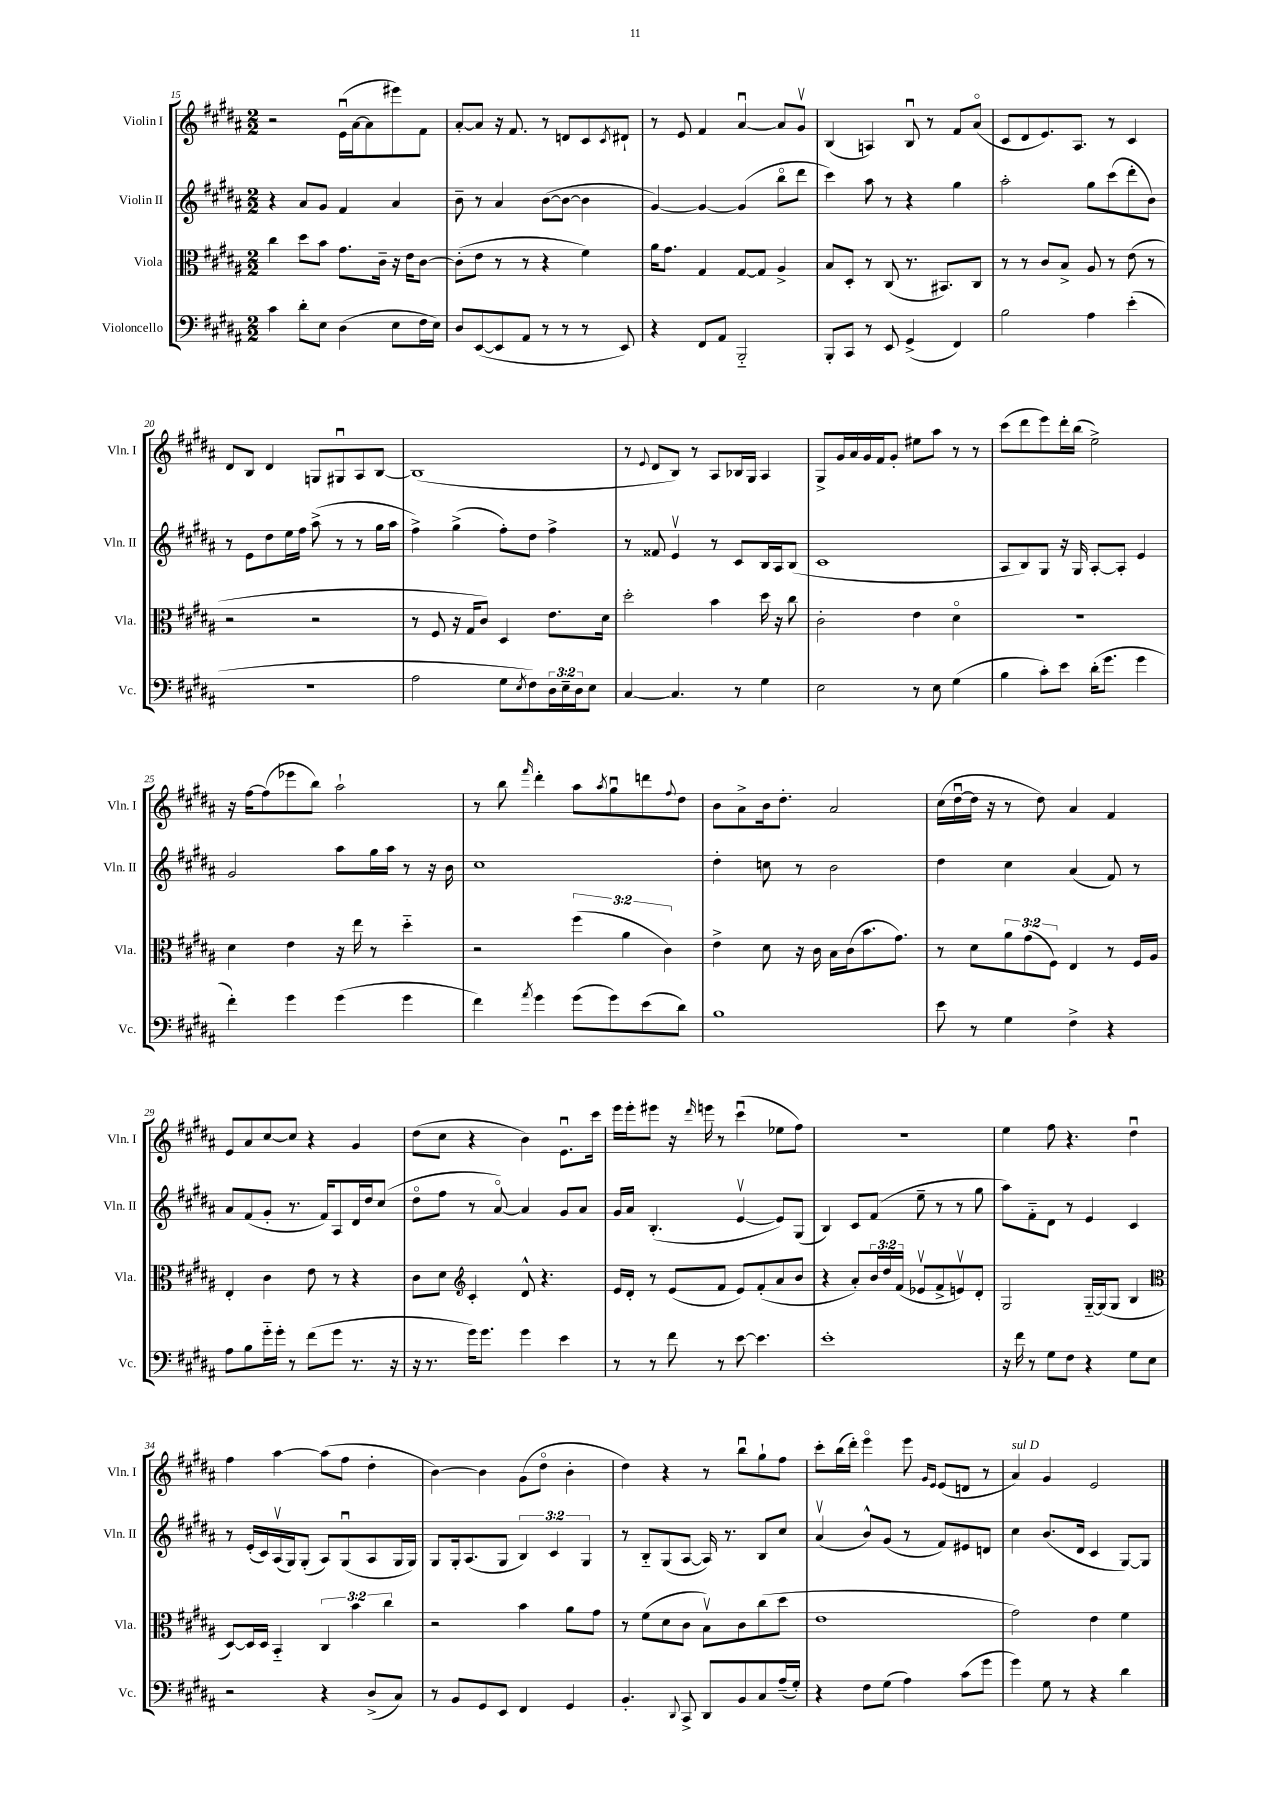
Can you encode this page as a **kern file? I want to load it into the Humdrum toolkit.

**kern	**kern	**kern	**kern
*part4	*part3	*part2	*part1
*staff4	*staff3	*staff2	*staff1
*I"Violoncello	*I"Viola	*I"Violin II	*I"Violin I
*I'Vc.	*I'Vla.	*I'Vln. II	*I'Vln. I
*clefF4	*clefC3	*clefG2	*clefG2
*k[f#c#g#d#a#]	*k[f#c#g#d#a#]	*k[f#c#g#d#a#]	*k[f#c#g#d#a#]
*M2/2	*M2/2	*M2/2	*M2/2
=15	=15	=15	=15
4c#\	4cc#\	4r	2r
8d#'\L	8dd#\L	8a#/L	.
8E\J	8b\J	8g#/J	.
(4D#\	8.g#\L	4f#/	(16eu\LL
.	.	.	[16a#\J
.	.	.	8a#\]
.	16c#~\Jk	.	.
8E\L	16r	4a#/	8eee#X\)
.	16e\KL	.	.
16F#\L	[8c#\J	.	8f#\J
16E\JJ)	.	.	.
=16	=16	=16	=16
8D#/L	(8c#'\L]	8b~\	[8a#'/L
([8EE/	8e\J	8r	8a#/J]
8EE/]	8r	4a#/	16r
.	.	.	8.f#/
8AA#/J	8r	.	.
8r	4r	([8b\L	8r
8r	.	8b\J_	8dn/L
8r	4f#\)	4b\]	8c#/
.	.	.	8qc#/
8EE/)	.	.	8d#X`/J
=17	=17	=17	=17
4r	16a#\KL	[4g#/)	8r
.	8.g#\J	.	.
.	.	.	8e/
8FF#/L	4G#/	4g#/_	4f#/
8AA#/J	.	.	.
2BBB/	[8G#/L	(4g#/]	[4a#u/
.	8G#/J]	.	.
.	4A#^/	8bb\L	8a#/L]
.	.	8ddd#\J	8g#v/J
=18	=18	=18	=18
8BBB'/L	8B/L	4ccc#\)	(4B/
8CC#/J	8D#'/J	.	.
8r	8r	8aa#\	4An/)
8EE/	(8C#/	8r	.
(4GG#^/	8.r	4r	8Bu/
.	.	.	8r
.	8.BB#X/L)	.	.
4FF#/)	.	4gg#\	8f#/L
.	8C#/J	.	(8a#/J
=19	=19	=19	=19
2B\	8r	2aa#'\	8c#/L
.	8r	.	8d#/
.	8c#/L	.	8.e/)
.	8B^/J	.	.
.	.	.	8.A#/J
4A#\	8A#/	8gg#\L	.
.	8r	(8ccc#\	8r
(4e'\	(8e\	8ddd#'\	4c#/
.	8r	8b\J)	.
!!LO:LB:g=z
=20	=20	=20	=20
1r	2r	8r	8d#/L
.	.	8e\L	8B/J
.	.	8dd#\	4d#/
.	.	16ee\L	.
.	.	16ff#\JJ	.
.	2r	(8aa#^\	8Gn/L
.	.	8r	8G#Xu/
.	.	8r	8A#/
.	.	16gg#\LL	[8B/J
.	.	16aa#\JJ	.
=21	=21	=21	=21
2A#\	8r	4ff#^\)	(1B]
.	8F#/	.	.
.	16r	(4gg#^\	.
.	16G#/KL	.	.
.	8c#/J)	.	.
8G#\L	4D#/	8ff#'\L)	.
8qE/	.	.	.
8F#\)	.	8dd#\J	.
24D#\L	8.e\L	4ff#^\	.
24E~\	.	.	.
24D#\J	.	.	.
8E\J	.	.	.
.	16d#\Jk	.	.
=22	=22	=22	=22
[4C#/	2dd#'\	8r	8r
.	.	.	8qqe/
.	.	8f##X/	8d#/L
4.C#/]	.	4ev/	8B/J)
.	.	.	8r
.	4b\	8r	8A#/L
8r	.	8c#/L	16B-X/L
.	.	.	16G#/JJ
4G#\	16dd#\	16B/L	4A#/
.	16r	16A#/J	.
.	8cc#\	(8B/J	.
=23	=23	=23	=23
2E\	2c#'\	1c#	8G#^/L
.	.	.	16g#/L
.	.	.	16a#/
.	.	.	16g#/
.	.	.	16f#/J
.	.	.	8g#'/J
8r	4e\	.	8ee#X\L
8E\	.	.	8aa#\J
(4G#\	4d#\	.	8r
.	.	.	8r
=24	=24	=24	=24
4B\	1r	8A#/L	(8ccc#\L
.	.	8B/)	8ddd#\
8c#'\L)	.	8G#/J	8eee\)
8e\J	.	16r	16ddd#'\L
.	.	16G#/	(16bb\JJ
(16d#'\KL	.	[8A#'/L	2ee^\)
8.g#\J	.	.	.
.	.	8A#'/J]	.
4g#\	.	4e/	.
!!LO:LB:g=z
=25	=25	=25	=25
4f#'\)	4d#\	2g#/	16r
.	.	.	[16ff#\KL
.	.	.	(8ff#\]
4g#\	4e\	.	8eee-X\
.	.	.	8bb\J)
(4g#\	16r	8aa#\L	2aa#`\
.	16ee\	.	.
.	8r	16gg#\L	.
.	.	16aa#\JJ	.
4g#\	4dd#\	8r	.
.	.	16r	.
.	.	16b\	.
=26	=26	=26	=26
4f#\)	2r	1cc#	8r
.	.	.	8bb\
8qa#/	.	.	16qqfff#/
4g#\	.	.	4ddd#'\
(8g#\L	(6ff#\	.	8aa#\L
.	.	.	8qaa#/
8g#\)	.	.	8gg#u\
.	6a#\	.	.
(8e\	.	.	8dddn\
.	6c#\)	.	.
.	.	.	8qqff#/
8d#\J)	.	.	8dd#\J
=27	=27	=27	=27
1B	4e^\	4dd#'\	8b\L
.	.	.	8a#^\
.	8d#\	8ccn\	16b\k
.	.	.	8.dd#'\J
.	16r	8r	.
.	16c#\	.	.
.	16B\LL	2b\	2a#/
.	(16c#\J	.	.
.	8.b\	.	.
.	8.g#\J)	.	.
=28	=28	=28	=28
8e\	8r	4dd#\	(16cc#\LL
.	.	.	[16dd#u\
8r	8d#\L	.	16dd#\JJ]
.	.	.	16r
4G#\	12a#\	4cc#\	8r
.	(12g#\	.	.
.	.	.	8dd#\)
.	12F#\J)	.	.
4F#^\	4E/	(4a#/	4a#/
4r	8r	8f#/)	4f#/
.	16F#/LL	8r	.
.	16A#/JJ	.	.
!!LO:LB:g=z
=29	=29	=29	=29
8A#\L	4E'/	8a#/L	8e/L
8B\	.	(8f#/	8a#/
16g#\L	4c#\	8g#'/J	[8cc#/
16g#'\JJ	.	.	.
8r	.	8.r	8cc#/J]
(8f#\L	8e\	.	4r
.	.	16f#/KL)	.
8g#\J	8r	8A#/	.
8.r	4r	16d#/L	4g#/
.	.	16dd#/J	.
.	.	(8cc#/J	.
16r	.	.	.
=30	=30	=30	=30
16r	8c#\L	8dd#\L	(8dd#\L
8.r	.	.	.
.	8d#\J	8ff#\J	8cc#\J
*	*clefG2	*	*
16g#\KL)	4c#'/	8r	4r
8.g#\J	.	.	.
.	.	[8a#/)	.
4g#\	8d#^^/	4a#/]	4b\)
.	4.r	.	.
4e\	.	8g#/L	8.eu\L
.	.	8a#/J	.
.	.	.	16ccc#\Jk
=31	=31	=31	=31
8r	16e/LL	16g#/LL	16eee\LL
.	16d#'/JJ	16a#/JJ	16eee'\J
8r	8r	(4.B'/	8eee#X\J
8f#\	(8e/L	.	16r
.	.	.	16qqddd#/
.	.	.	16eeen\
8r	8f#/J	.	8r
[8e\	8e/L)	[4ev/	(4ccc#u\
4.e\]	(8f#'/	.	.
.	8a#/	8e/L])	8ee-X\L
.	8b/J	(8G#/J	8ff#\J)
=32	=32	=32	=32
1e'	4r	4B/)	1r
.	8a#'/L)	8c#/L	.
.	24b/L	(8f#/J	.
.	24dd#/	.	.
.	(24f#/JJ	.	.
.	8e-Xv/L	8ee~\	.
.	8f#^/	8r	.
.	8env/)	8r	.
.	8d#'/J	8gg#\	.
=33	=33	=33	=33
16r	2G#/	8aa#\L)	4ee\
16f#\	.	.	.
8r	.	8f#\	.
8G#\L	.	8d#\J	8ff#\
8F#\J	.	8r	4.r
4r	[16G#/LL	4e/	.
.	(16G#/J]	.	.
.	8G#/J	.	.
8G#\L	4B/	4c#/	4dd#u\
8E\J	.	.	.
!!LO:LB:g=z
=34	=34	=34	=34
*	*clefC3	*	*
2r	[8D#/L)	8r	4ff#\
.	16D#/L]	(16e'/LL	.
.	16D#/JJ	16c#/)	.
.	4BB/	(16A#v/	[4aa#\
.	.	16G#/J)	.
.	.	(8G#'/J	.
4r	6C#/	8A#/L)	(8aa#\L]
.	.	(8G#u/	8ff#\J
.	6b\	.	.
(8D#^/L	.	8A#/	4dd#'\
.	6cc#\	.	.
8C#/J)	.	16G#/L	.
.	.	16G#/JJ)	.
=35	=35	=35	=35
8r	2r	8G#/L	[4b\)
8BB/L	.	16G#'/k	.
.	.	(8.A#/	.
8GG#/	.	.	4b\]
8EE/J	.	8G#/J	.
4FF#/	4b\	6B/)	(8g#\L
.	.	.	8dd#\J
.	.	6c#/	.
4GG#/	8a#\L	.	4b'\
.	.	6G#/	.
.	8g#\J	.	.
=36	=36	=36	=36
4.BB'/	8r	8r	4dd#\)
.	(8f#\L	8B/L	.
.	8d#\	(8G#/	4r
8qqDD#/	.	.	.
8CC#^/	8c#\J	[8A#/J	.
8DD#/L	8Bv\L)	16A#/])	8r
.	.	8.r	.
8BB/	8c#\	.	8bbu\L
8C#/	(8cc#\	8B/L	8gg#`\
(16A#~/L	8dd#\J	8cc#/J	8ff#\J
16G#'/JJ)	.	.	.
=37	=37	=37	=37
4r	1e	(4a#v/	8ccc#'\L
.	.	.	(16bb\L
.	.	.	16ddd#'\JJ)
8F#\L	.	8b^^/L)	4eee\
(8G#\J	.	(8g#/J	.
4A#\)	.	8r	8eee\
.	.	.	16qqg#/LL
.	.	.	16qqe/JJ
.	.	8f#/L)	(8e/L
(8c#\L	.	8e#X/	8dn/J
8g#\J	.	8dn/J	8r
=38	=38	=38	=38
!	!	!	!LO:TX:a:i:t=sul D
4g#\)	2g#\)	4cc#\	4a#/)
8G#\	.	(8.b/L	4g#/
8r	.	.	.
.	.	16d#/Jk	.
4r	4e\	4c#/	2e/
4d#\	4f#\	[8G#/L)	.
.	.	8G#/J]	.
==	==	==	==
*-	*-	*-	*-
